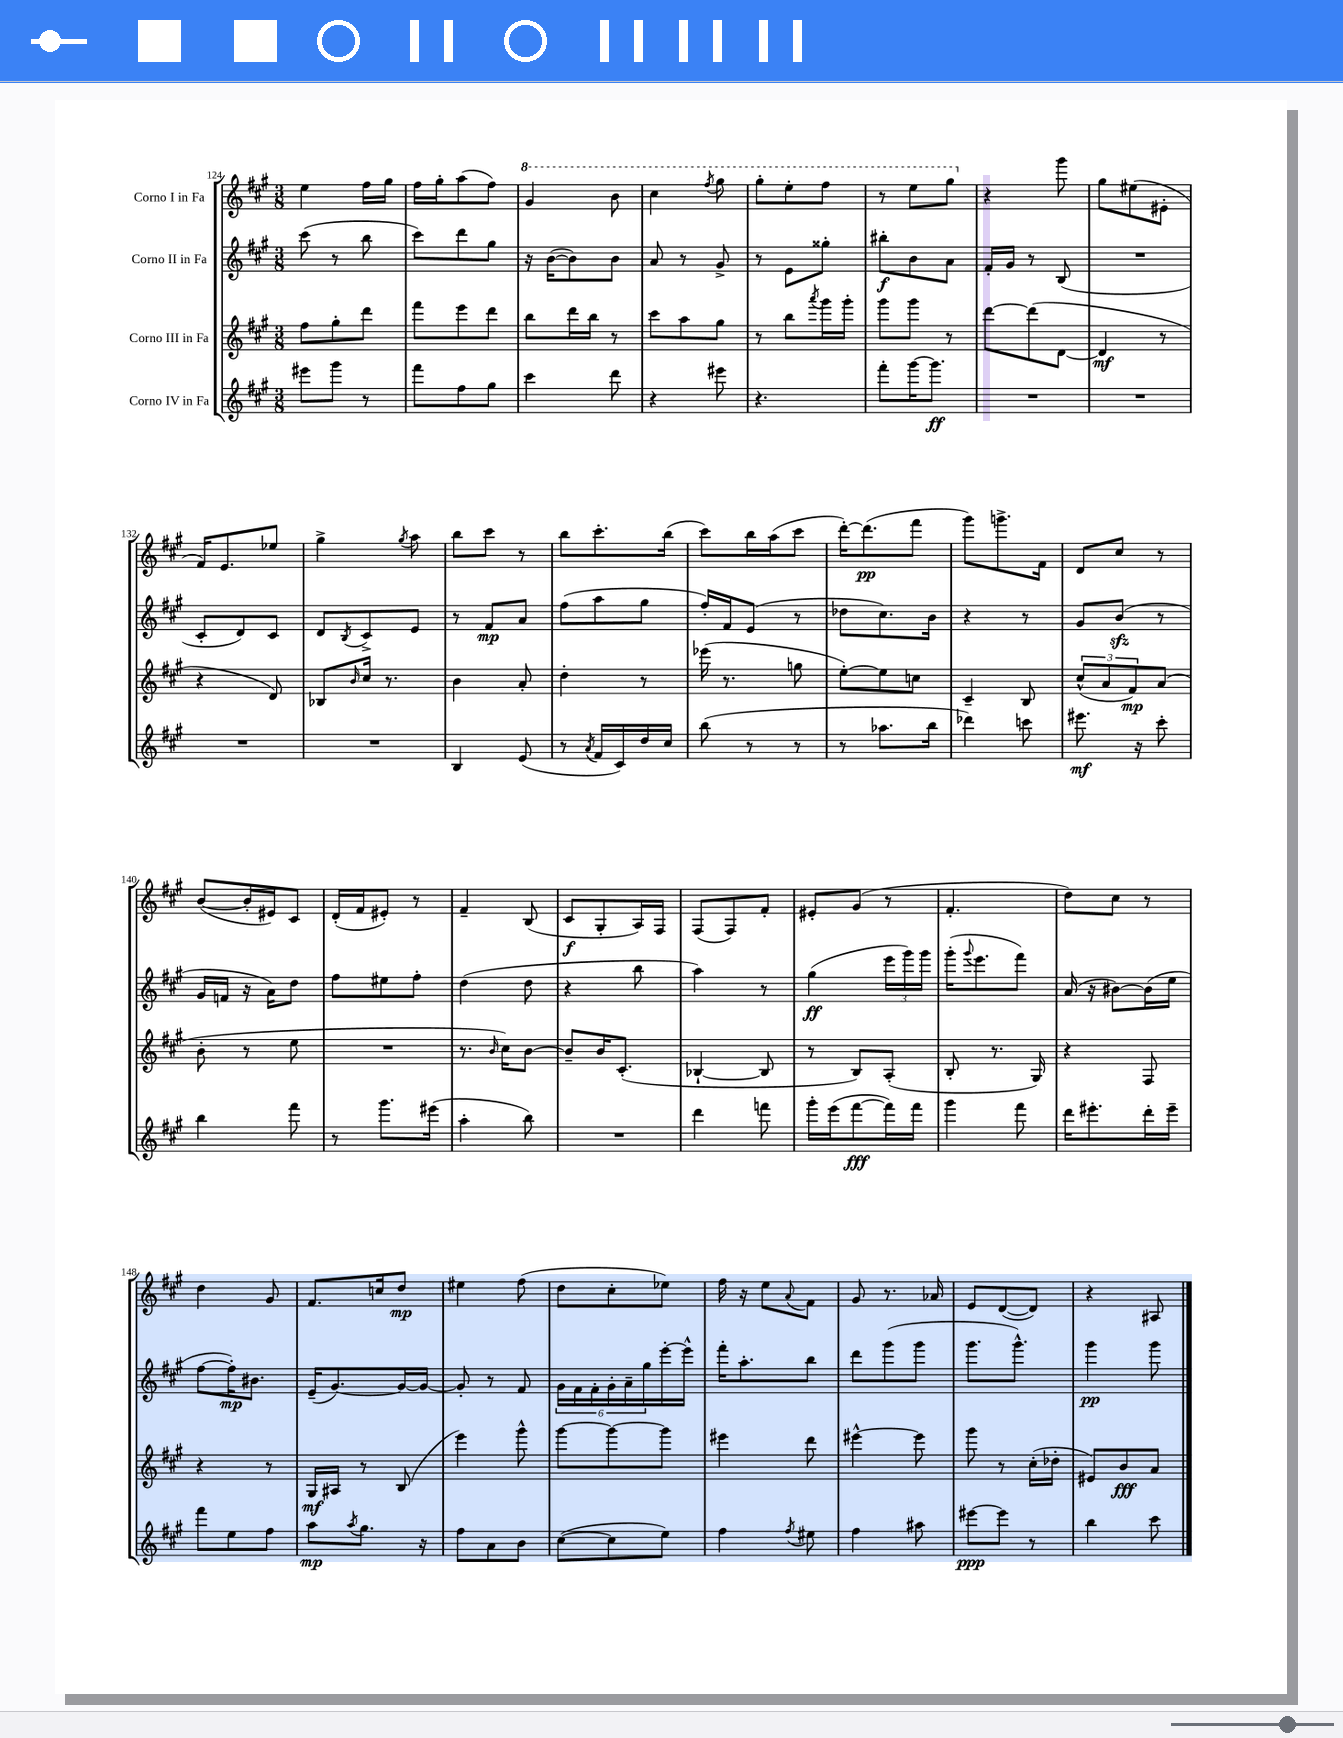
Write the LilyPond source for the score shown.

<<
\new StaffGroup <<
\new Staff = "s0" \with { instrumentName = "Corno I in Fa" } {
    \clef treble \key a \major \numericTimeSignature \time 3/8
    e''4 fis''16 gis''16 |
    fis''16 gis''16-. a''8( fis''8) |
    \ottava #1 gis''4 b''8 |
    cis'''4 \acciaccatura { fis'''8 } gis'''8 |
    gis'''8-. e'''8-. fis'''8 |
    r8 e'''8 gis'''8 \ottava #0 |
    r4 gis'''8 |
    gis''8 eis''8( eis'8-. |
    fis'16) e'8. ees''8 |
    gis''4-> \acciaccatura { gis''8 } a''8 |
    b''8 cis'''8 r8 |
    b''8 cis'''8.-. b''16( |
    cis'''8) b''16 a''16( cis'''8 |
    d'''16~-.) d'''8.\pp( fis'''8 |
    gis'''8) g'''8.-> fis'16 |
    d'8 cis''8 r8 |
    b'8~( b'16-. eis'16) cis'8 |
    d'16-.( fis'16 eis'8-.) r8 |
    fis'4-- b8( |
    cis'8\f gis8-. a16) fis16 |
    fis8( fis8) fis'8-. |
    eis'8-. gis'8( r8 |
    fis'4.-. |
    d''8) cis''8 r8 |
    d''4 gis'8 |
    fis'8. c''16 d''8\mp |
    eis''4 fis''8( |
    d''8 cis''8-. ees''8) |
    fis''16 r16 e''8 \appoggiatura { a'8 } fis'8 |
    gis'8 r8. aes'16 |
    e'8 d'8~( d'8) |
    r4 ais8 \bar "|." |
}
\new Staff = "s1" \with { instrumentName = "Corno II in Fa" } {
    \clef treble \key a \major \numericTimeSignature \time 3/8
    cis'''8( r8 b''8 |
    cis'''8) d'''8 gis''8 |
    r16 b'16~( b'8) b'8 |
    a'8 r8 gis'8-> |
    r8 e'8 gisis''8-. |
    bis''8-.\f b'8 a'8 |
    fis'16-. gis'16 r8 b8( |
    R4. |
    cis'8-. d'8) cis'8 |
    d'8 \acciaccatura { b8 } cis'8-> e'8 |
    r8 fis'8\mp a'8 |
    fis''8( a''8 gis''8 |
    fis''16-.) fis'16 e'8( r8 |
    des''8 cis''8.) b'16 |
    r4 r8 |
    gis'8 b'8\sfz( r8 |
    gis'16 f'16 r16 a'16) d''8 |
    fis''8 eis''8 fis''8-. |
    d''4( d''8 |
    r4 b''8 |
    a''4) r8 |
    gis''4\ff( \tuplet 3/2 { e'''16 gis'''16) gis'''16 } |
    gis'''16-.( \appoggiatura { gis'''8 } e'''8. fis'''8) |
    a'16( r16 bis'8~) bis'16( e''16 |
    fis''8~ fis''16-.\mp) bis'8. |
    e'16--( gis'8.~) gis'16~ gis'16~ |
    gis'8-. r8 fis'8 |
    \tuplet 6/4 { gis'16 fis'16 fis'16-. gis'16-. a'16-- gis''16 } e'''16~-. e'''16-^ |
    fis'''16-. a''8.-. b''8 |
    d'''8 gis'''8( gis'''8 |
    gis'''8. gis'''8.-^) |
    gis'''4\pp gis'''8 \bar "|." |
}
\new Staff = "s2" \with { instrumentName = "Corno III in Fa" } {
    \clef treble \key a \major \numericTimeSignature \time 3/8
    fis''8 gis''8-. d'''8 |
    fis'''8 e'''8 d'''8 |
    b''8 d'''16 b''16 r8 |
    cis'''8 a''8 gis''8 |
    r8 b''8 \acciaccatura { a'''8 } gis'''16 gis'''16-. |
    gis'''8 gis'''8 r8 |
    d'''8~ d'''8( d'8~ |
    d'4\mf r8 |
    r4 d'8) |
    bes8 \grace { b'16 } cis''16 r8. |
    b'4 a'8-. |
    d''4-. r8 |
    ees'''16( r8. g''8 |
    e''8~-.) e''8 c''8 |
    cis'4-- b8 |
    \tuplet 3/2 { cis''8-^( a'8 fis'8\mp) } a'8( |
    b'8-. r8 e''8 |
    R4. |
    r8. \grace { b'16 } cis''16) b'8~ |
    b'8-- b'16 cis'8.-.( |
    bes4~-! bes8 |
    r8 b8) a8-.( |
    b8-. r8. gis16) |
    r4 fis8 |
    r4 r8 |
    gis16\mf ais16 r8 b8( |
    e'''4) gis'''8-^ |
    gis'''8~ gis'''8~ gis'''8 |
    eis'''4 d'''8 |
    eis'''4~-^ eis'''8 |
    gis'''8 r8 cis''16-.( des''16-. |
    eis'8) b'8\fff a'8 \bar "|." |
}
\new Staff = "s3" \with { instrumentName = "Corno IV in Fa" } {
    \clef treble \key a \major \numericTimeSignature \time 3/8
    eis'''8 gis'''8 r8 |
    fis'''8 fis''8 gis''8 |
    cis'''4 d'''8 |
    r4 eis'''8 |
    r4. |
    fis'''8-. gis'''16~ gis'''8.\ff |
    R4. |
    R4. |
    R4. |
    R4. |
    b4 e'8( |
    r8 \acciaccatura { a'8 } fis'16 cis'16) d''16 cis''16 |
    b''8( r8 r8 |
    r8 aes''8. b''16 |
    des'''4) c'''8 |
    eis'''8.\mf r16 cis'''8-. |
    b''4 fis'''8 |
    r8 gis'''8. eis'''16( |
    a''4-. b''8) |
    R4. |
    d'''4 f'''8 |
    gis'''16-. e'''16( fis'''8~\fff fis'''16) fis'''16 |
    gis'''4 fis'''8 |
    d'''16 eis'''8.-. d'''16-. eis'''16-- |
    fis'''8 e''8 fis''8 |
    a''8\mp \acciaccatura { a''8 } gis''8. r16 |
    fis''8 a'8 b'8 |
    cis''8~( cis''8 e''8) |
    fis''4 \acciaccatura { fis''8 } eis''8 |
    fis''4 ais''8 |
    eis'''8~\ppp eis'''8 r8 |
    b''4 cis'''8 \bar "|." |
}
>>
>>
\layout { \context { \Score currentBarNumber = #124 } }
